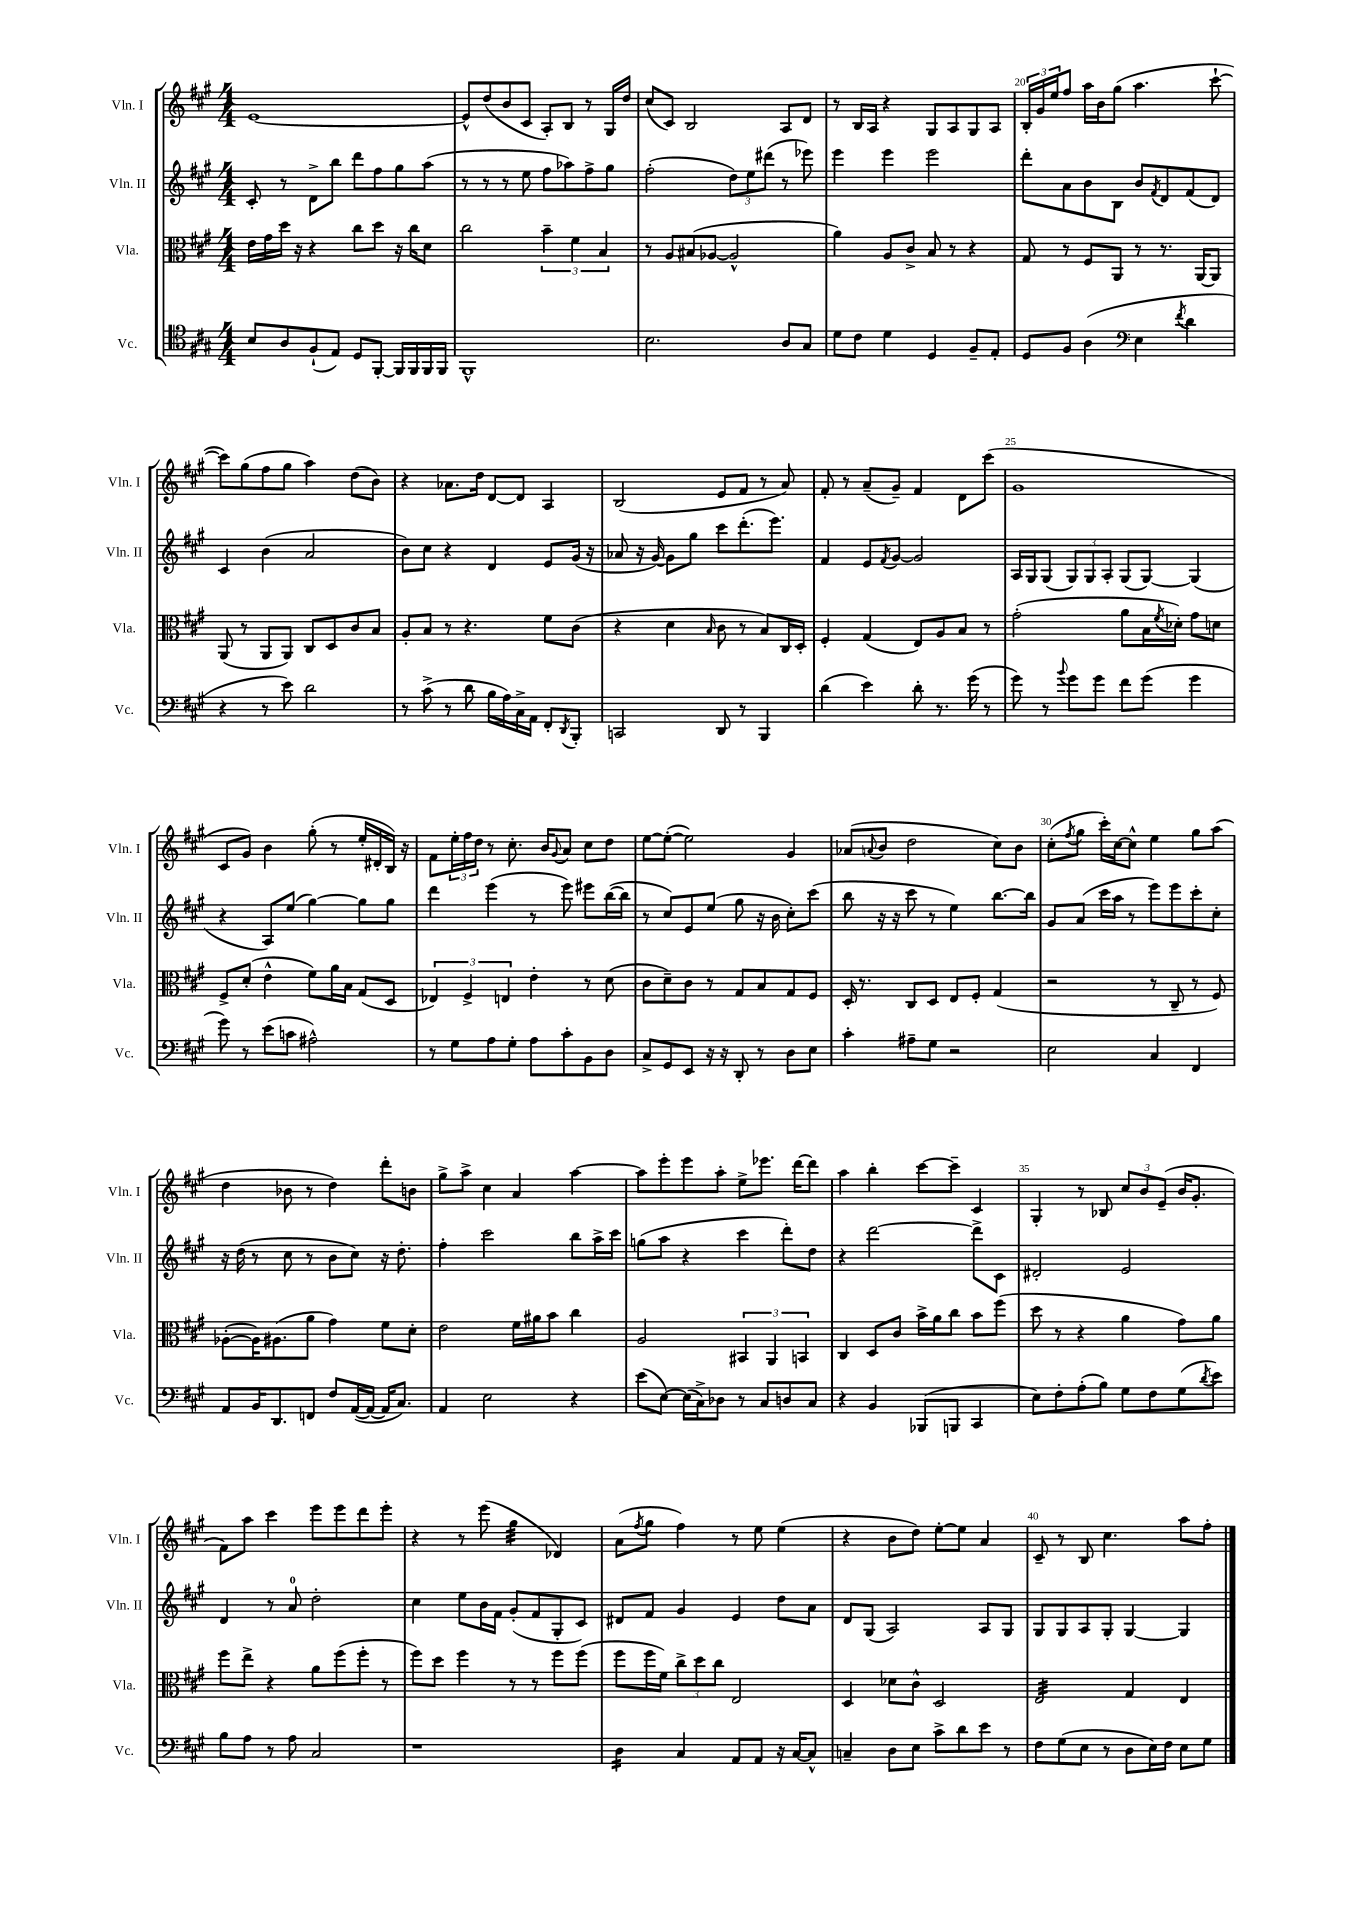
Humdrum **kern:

**kern	**kern	**kern	**kern
*staff4	*staff3	*staff2	*staff1
*clefC4	*clefC3	*clefG2	*clefG2
*k[f#c#g#]	*k[f#c#g#]	*k[f#c#g#]	*k[f#c#g#]
*M4/4	*M4/4	*M4/4	*M4/4
8B/L	16e\LL	8c#'/	[1e
.	16g#\	.	.
8A/	16dd\JJ	8r	.
.	16r	.	.
(8F#`/	4r	8d^\L	.
8E/J)	.	8bb\J	.
8D/L	8cc#\L	8ddd\L	.
[8FF#'/J	8dd\J	8ff#\	.
16FF#/]LL	16r	8gg#\	.
16FF#/	16cc#\LK	.	.
16FF#/	8d\J	(8aa\J	.
16FF#/JJ	.	.	.
=	=	=	=
1FF#^^	2cc#\	8r	8e^^/]L
.	.	8r	(8dd/
.	.	8r	8b/
.	.	8ee\	8c#/J
.	6b~\	8ff#\L	8A'/L)
.	.	8aa-\)	8B/J
.	6f#\	.	.
.	.	8ff#^\	8r
.	6B/	.	.
.	.	8gg#\J	16G#/LL
.	.	.	16dd/JJ
=	=	=	=
2.B\	8r	(2ff#'\	(8cc#/L
.	8A/L	.	8c#/J)
.	(8B#/	.	2B/
.	[8A-/J	.	.
.	2A-^^/]	12dd\L)	.
.	.	12ee\	.
.	.	(12ddd#\J	.
8A/L	.	8r	8A/L
8G#/J	.	8eee-\)	8d/J
=	=	=	=
8d\L	4a\)	4eee\	8r
8c#\J	.	.	16B/LL
.	.	.	16A/JJ
4d\	8A/L	4eee\	4r
.	8c#^/J	.	.
4D/	8B/	2eee\	8G#/L
.	8r	.	8A/
8F#~/L	4r	.	8G#/
8E'/J	.	.	8A/J
=	=	=	=
8D/L	8G#/	8ddd'\L	24B'/LL
.	.	.	24g#/
.	.	.	24ee/J
8F#/J	8r	8a\	8ff#/J
(4A\	8F#/L	8b\	16aa\LL
.	.	.	16b\J
.	8AA/J	8B\J	(8gg#\J
*clefF4	*	*	*
4E\	8r	8b/L	4.aa\
.	.	8qf#/	.
.	8.r	8d/	.
8qf#/	.	.	.
4d\	.	(8f#/	.
.	[16AA/LK	.	.
.	8AA/]J	8d/J)	[8ccc#`\
=	=	=	=
4r	(8AA/	4c#/	8ccc#\]L)
.	8r	.	(8gg#\
8r	8AA/L	(4b\	8ff#\
8e\)	8AA/J)	.	8gg#\J
2d\	8C#/L	2a/	4aa\)
.	8D/	.	.
.	8c#/	.	(8dd\L
.	8B/J	.	8b\J)
=	=	=	=
8r	8A'/L	8b\L)	4r
(8c#^\	8B/J	8cc#\J	.
8r	8r	4r	8.a-\L
8d\	4.r	.	.
.	.	.	16dd\Jk
16B\LL	.	4d/	[8d/L
16A\)	.	.	.
16C#^\	.	.	8d/]J
16AA\JJ	.	.	.
8FF#'/L	8f#\L	8e/L	4A/
8qDD/	.	.	.
8BBB'/J	(8c#\J	(16g#/Jk	.
.	.	16r	.
=	=	=	=
2CC/	4r	8a-/	(2B/
.	.	16r	.
.	.	[16g#/)	.
.	4d\	8g#\]L	.
.	.	8gg#\J	.
.	16qqB/	.	.
8DD/	8c#\	8ccc#\L	8e/L
8r	8r	(8.ddd'\	8f#/J
4BBB/	8B/L)	.	8r
.	.	8.eee\J)	.
.	16C#/L	.	8a/)
.	16D'/JJ	.	.
=	=	=	=
(4d\	4F#'/	4f#/	8f#'/
.	.	.	8r
4e\)	(4G#/	8e/L	(8a~/L
.	.	8qf#/	.
.	.	[8g#/J	8g#~/J)
8d'\	8E/L)	2g#/]	4f#/
8.r	8A/	.	.
.	8B/J	.	8d\L
(16g#\	.	.	.
8r	8r	.	(8ccc#\J
=	=	=	=
8g#\)	(2g#'\	16A/LL	1g#
.	.	16G#/J	.
8r	.	(8G#/J	.
8qqb/	.	.	.
8g#\L	.	12G#/L)	.
.	.	12G#/	.
8g#\J	.	.	.
.	.	12A'/J	.
8f#\L	8a\L	(8G#/L	.
(8g#\J	16B\L	[8G#/J)	.
.	8qf#/	.	.
.	16d-'\JJ)	.	.
4g#\	8g#\L	(4G#/]	.
.	8d\J	.	.
=	=	=	=
8g#\)	8F#^/L	4r	8c#/L
8r	(8d'/J	.	8g#/J)
(8e\L	4e^^\	8A/L)	4b\
8c\J	.	(8ee/J	.
2A#^^\)	8f#\L)	[4gg#\)	(8gg#'\
.	16a\L	.	8r
.	16B\JJ	.	.
.	(8G#/L	8gg#\]L	16ee'/LL
.	.	.	16d#'/
.	8D/J	8gg#\J	16B/JJ)
.	.	.	16r
=	=	=	=
8r	6E-/)	4ddd\	8f#\L
8G#\L	.	.	24ee'\L
.	6F#^/	.	24ff#\
.	.	.	24dd\JJ
8A\	.	(4eee\	8r
.	6E/	.	.
8G#'\J	.	.	8.cc#'\
8A\L	4e'\	8r	.
.	.	.	16b/LK
.	.	.	8qqg#/
8c#'\	.	8eee\)	8a/J
8BB\	8r	8eee#\L	8cc#\L
8D\J	(8d\	([16bb\L	8dd\J
.	.	16bb\]JJ	.
=	=	=	=
8C#^/L	8c#\L	8r	[8ee\L
8GG#/	8d~\)	8cc#/L)	(8ee'\_J
8EE/J	8c#\J	8e/	2ee\])
16r	8r	(8ee/J	.
16r	.	.	.
8DD'/	8G#/L	8gg#\	.
8r	8B/	16r	.
.	.	16b\	.
8D\L	8G#/	8cc#'\L)	4g#/
8E\J	8F#/J	(8ccc#\J	.
=	=	=	=
4c#'\	16D'/	8bb\	(8a-/L
.	8.r	.	.
.	.	.	8qqa/
.	.	16r	8b/J
.	.	16r	.
8A#~\L	8C#/L	8ccc#\	2dd\
8G#\J	8D/J	8r	.
2r	8E/L	4ee\)	.
.	8F#'/J	.	.
.	(4G#/	[8.bb\L	8cc#\L)
.	.	.	8b\J
.	.	16bb\]Jk	.
=	=	=	=
2E\	2r	8g#/L	(8cc#'\L
.	.	.	8qff#/
.	.	(8a/J	8gg#\J
.	.	16ccc#\LL	16ccc#'\LL)
.	.	16aa\JJ	[16cc#\J
.	.	8r	8cc#^^\]J
4C#/	8r	8eee\L)	4ee\
.	8C#~/	8eee\	.
4FF#/	8r	8ccc#'\	8gg#\L
.	8F#/)	8cc#'\J	(8aa\J
=	=	=	=
8AA/L	([8A-'\L	16r	4dd\
.	.	(16dd\	.
16BB/K	16A-\]K)	8r	.
8.DD/	(8.A#\	.	.
.	.	8cc#\	8b-\
8FF/J	8a\J	8r	8r
8F#/L	4g#\)	8b\L	4dd\)
([16AA/L	.	8cc#\J)	.
16AA/_JJ	.	.	.
16AA/]LK	8f#\L	16r	8ddd'\L
8.C#/J)	.	8.dd'\	.
.	8d'\J	.	8b\J
=	=	=	=
4AA/	2e\	4ff#'\	8gg#^\L
.	.	.	8aa^\J
2E\	.	2ccc#\	4cc#\
.	16f#\LL	.	4a/
.	16a#\J	.	.
.	8b\J	.	.
4r	4cc#\	8bb\L	[4aa\
.	.	16aa^\L	.
.	.	16ccc#\JJ	.
=	=	=	=
(8e\L	2A/	(8gg\L	8aa\]L
[8E\J)	.	8aa\J	8eee'\
(16E\]LL	.	4r	8eee\
16C#^\J)	.	.	.
8D-\J	.	.	8aa'\J
8r	6BB#/	4ccc#\	8ee^\L
8C#/L	.	.	8.eee-\J
.	6AA/	.	.
8D/	.	8ddd'\L)	.
.	.	.	[16ddd\LK
.	6BB/	.	.
8C#/J	.	8dd\J	8ddd\]J
=	=	=	=
4r	4C#/	4r	4aa\
4BB/	8D/L	[2ddd\	4bb'\
.	8c#/J	.	.
(8BBB-/L	16b^\LL	.	[8ccc#\L
.	16a\J	.	.
8BBB/J	8cc#\J	.	8ccc#~\]J
4CC#/	8b\L	8ddd^\]L	4c#/
.	(8ff#\J	8c#\J	.
=	=	=	=
8E\L)	8dd\	2d#'/	4G#'/
8F#'\	8r	.	.
(8A'\	4r	.	8r
8B\J)	.	.	8B-/
8G#\L	4a\	2e/	12cc#/L
.	.	.	12b/
8F#\	.	.	.
.	.	.	(12e~/J
(8G#\	8g#\L)	.	16b/LK
.	.	.	8.g#'/J
8qd/	.	.	.
8e\J)	8a\J	.	.
=	=	=	=
8B\L	8ff#\L	4d/	8f#\L)
8A\J	8ee^\J	.	8aa\J
8r	4r	8r	4ccc#\
8A\	.	8a/	.
2C#/	8a\L	2dd'\	8eee\L
.	(8ff#\	.	8eee\
.	8ff#'\J	.	8ddd\
.	8r	.	8eee'\J
=	=	=	=
1r	8ff#\L)	4cc#\	4r
.	8dd\J	.	.
.	4ff#\	8ee\L	8r
.	.	16b\L	(8eee\
.	.	16f#\JJ	.
.	8r	(8g#'/L	4gg#\
.	8r	8f#/	.
.	8ff#\L	8G#'/	4d-/)
.	(8ff#\J	8c#/J)	.
=	=	=	=
4D\	8ff#\L	8d#/L	(8a\L
.	.	.	8qff#/
.	16ff#\L	8f#/J	8gg#\J
.	16f#\JJ)	.	.
4C#/	12cc#^\L	4g#/	4ff#\)
.	12dd\	.	.
.	12cc#\J	.	.
8AA/L	2E/	4e/	8r
8AA/J	.	.	8ee\
16r	.	8dd\L	(4ee\
[16C#/LK	.	.	.
8C#^^/]J	.	8a\J	.
=	=	=	=
4C~/	4D/	8d/L	4r
.	.	(8G#/J	.
8D\L	8d-\L	2A/)	8b\L
8E\J	8c#^^\J	.	8dd\J)
8c#^\L	2D/	.	[8ee'\L
8d\	.	.	8ee\]J
8e\J	.	8A/L	4a/
8r	.	8G#/J	.
=	=	=	=
8F#\L	2E/	8G#/L	8c#~/
(8G#\	.	8G#/	8r
8E\J	.	8A/	8B/
8r	.	8G#'/J	4.cc#\
8D\L	4G#/	[4G#/	.
16E\L)	.	.	.
16F#\JJ	.	.	.
8E\L	4E/	4G#/]	8aa\L
8G#\J	.	.	8ff#'\J
==	==	==	==
*-	*-	*-	*-
